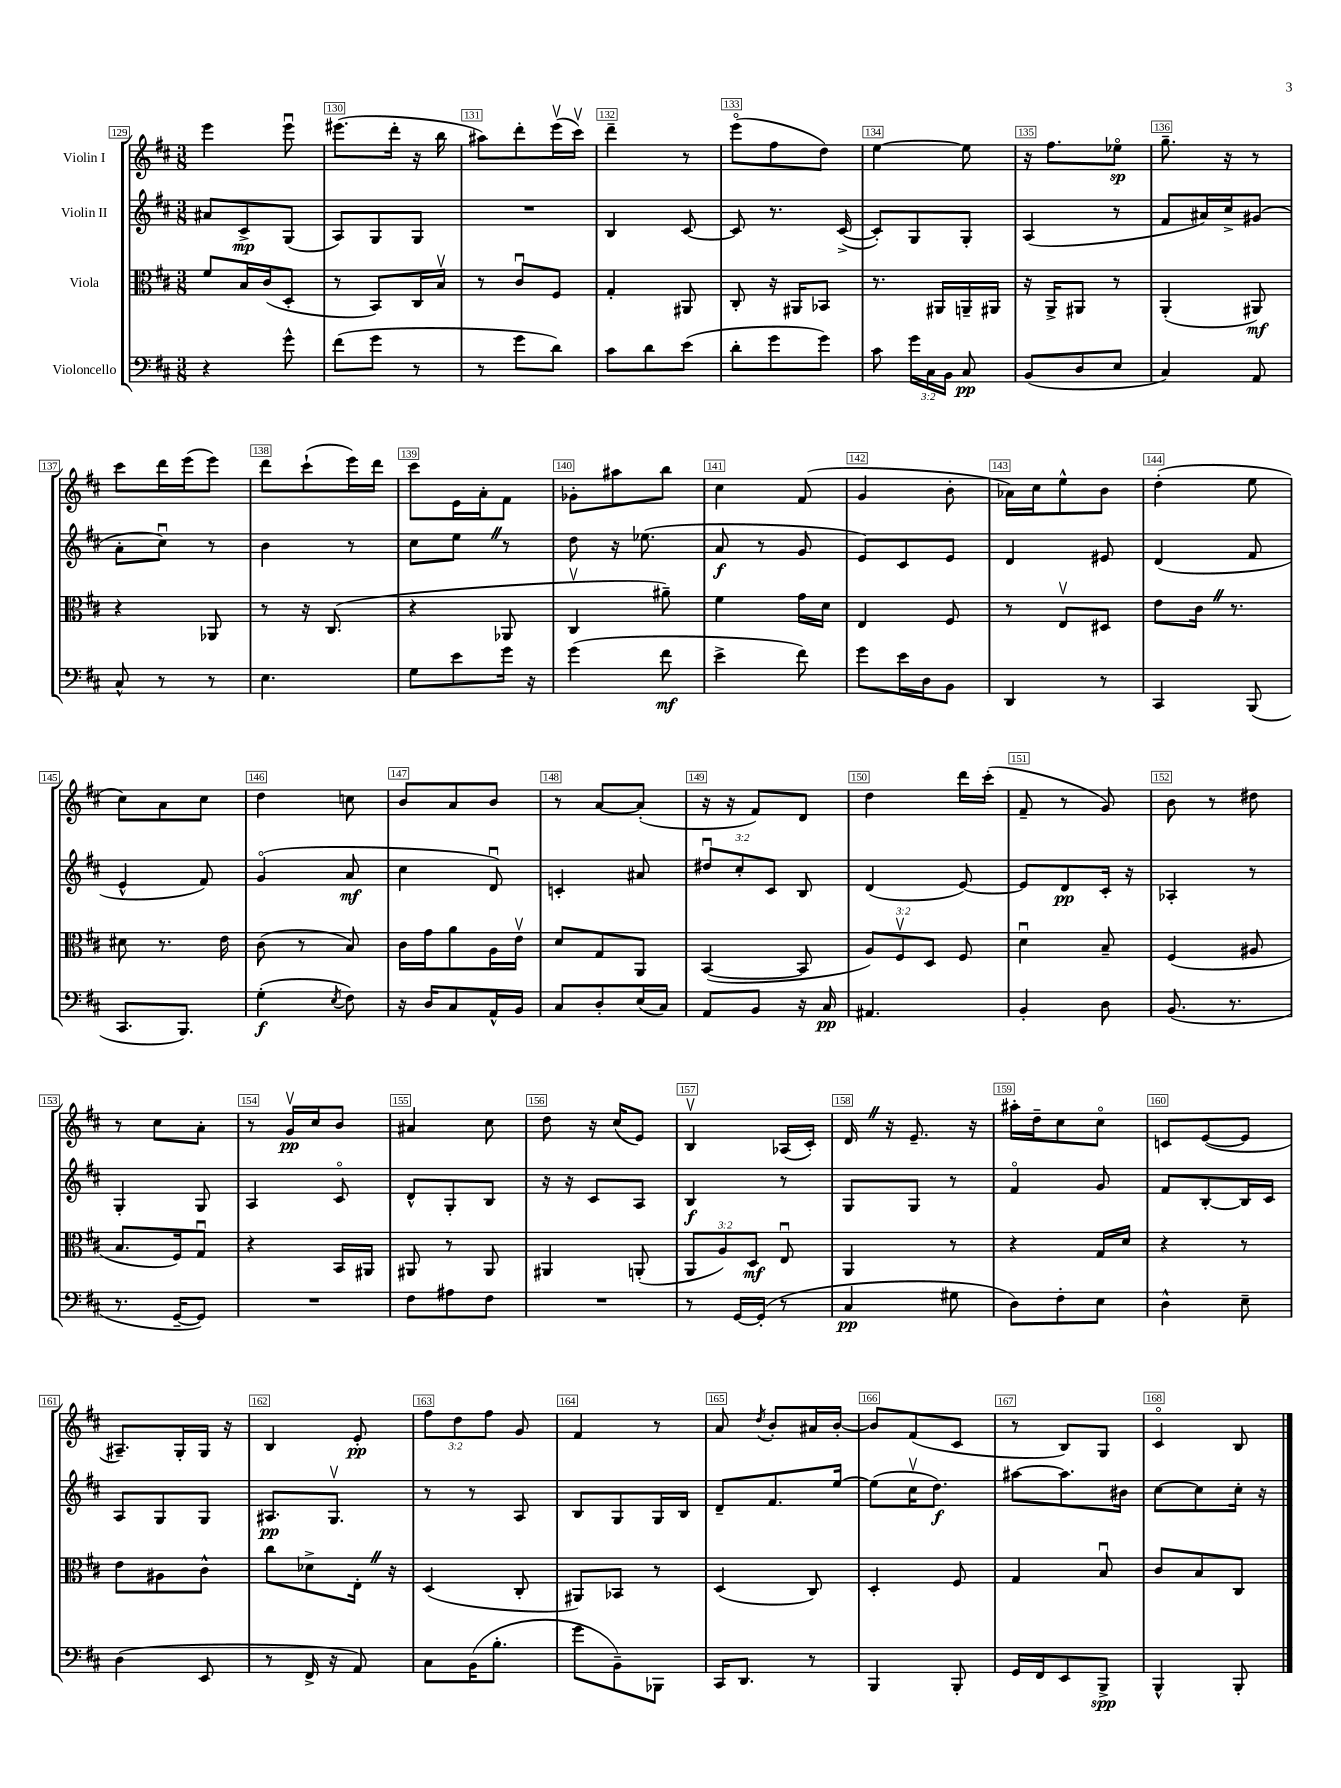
<<
\new StaffGroup <<
\new Staff = "s0" \with { instrumentName = "Violin I" } {
    \clef treble \key d \major \numericTimeSignature \time 3/8 \override Staff.TupletNumber.text = #tuplet-number::calc-fraction-text
    \autoBeamOff e'''4 e'''8\downbow |
    eis'''8.[( d'''16]-. r16 b''16 |
    ais''8[) d'''8-. e'''16\upbow( cis'''16]\upbow) |
    d'''4-- r8 |
    e'''8[\flageolet( fis''8 d''8]) |
    e''4~ e''8 |
    r16 fis''8.[ ees''8]\flageolet\sp |
    g''8.-- r16 r8 |
    cis'''8[ d'''16 e'''16( e'''8]) |
    d'''8[ cis'''8-!( e'''16) d'''16] |
    cis'''8[ e'16 a'16-. fis'8] |
    ges'8[-. ais''8 b''8] |
    cis''4 fis'8( |
    g'4 b'8-. |
    aes'16[) cis''16 e''8-^ b'8] |
    d''4-.( e''8 |
    cis''8[) a'8 cis''8] |
    d''4 c''8 |
    b'8[ a'8 b'8] |
    r8 a'8[~ a'8]-.( |
    r16 r16 fis'8[) d'8] |
    d''4 d'''16[ cis'''16]-.( |
    fis'8-- r8 g'8) |
    b'8 r8 dis''8 |
    r8 cis''8[ a'8]-. |
    r8 g'16[\upbow\pp cis''16 b'8] |
    ais'4 cis''8 |
    d''8 r16 cis''16[( e'8]) |
    b4\upbow aes16[( cis'16]-.) |
    d'16 \once \override BreathingSign.text = \markup { \musicglyph "scripts.caesura.straight" } \breathe r16 e'8.-- r16 |
    ais''16[-. d''16-- cis''8 cis''8]\flageolet |
    c'8[ e'8~( e'8] |
    ais8.[--) g16-. g16] r16 |
    b4 e'8-.\pp |
    \tuplet 3/2 { fis''8[ d''8 fis''8] } g'8 |
    fis'4 r8 |
    a'8 \acciaccatura { d''8 } b'8[-. ais'16 b'16]~-. |
    b'8[ fis'8( cis'8] |
    r8 b8[) g8] |
    cis'4\flageolet b8 \bar "|." |
}
\new Staff = "s1" \with { instrumentName = "Violin II" } {
    \clef treble \key d \major \numericTimeSignature \time 3/8 \override Staff.TupletNumber.text = #tuplet-number::calc-fraction-text
    \autoBeamOff ais'8[ cis'8->\mp g8]( |
    a8[) g8 g8] |
    R4. |
    b4 cis'8~ |
    cis'8 r8. cis'16~->( |
    cis'8[-.) g8 g8]-. |
    a4( r8 |
    fis'8[ ais'16) cis''16-> gis'8]( |
    a'8[-. cis''8]\downbow) r8 |
    b'4 r8 |
    cis''8[ e''8] \once \override BreathingSign.text = \markup { \musicglyph "scripts.caesura.straight" } \breathe r8 |
    d''8 r16 ees''8.( |
    a'8\f r8 g'8 |
    e'8[) cis'8 e'8] |
    d'4 eis'8 |
    d'4( fis'8 |
    e'4-^ fis'8) |
    g'4\flageolet( a'8\mf |
    cis''4 d'8\downbow) |
    c'4-. ais'8 |
    \tuplet 3/2 { dis''8[\downbow cis''8-. cis'8] } b8 |
    d'4( e'8~) |
    e'8[ d'8\pp cis'16]-. r16 |
    aes4-. r8 |
    g4-. g8 |
    a4 cis'8\flageolet |
    d'8[-^ g8-. b8] |
    r16 r16 cis'8[ a8] |
    b4\f r8 |
    g8[ g8] r8 |
    fis'4\flageolet g'8 |
    fis'8[ b8~-. b16 cis'16] |
    a8[ g8 g8] |
    ais8.[\pp g8.]\upbow |
    r8 r8 a8 |
    b8[ g8 g16 b16] |
    d'8[-- fis'8. e''16]~ |
    e''8[( cis''16\upbow d''8.]\f) |
    ais''8[~ ais''8. bis'16] |
    cis''8[~ cis''8 cis''16]-. r16 \bar "|." |
}
\new Staff = "s2" \with { instrumentName = "Viola" } {
    \clef alto \key d \major \numericTimeSignature \time 3/8 \override Staff.TupletNumber.text = #tuplet-number::calc-fraction-text
    \autoBeamOff fis'8[ b16 cis'16( d8]-. |
    r8 b,8[) cis16 b16]\upbow |
    r8 cis'8[\downbow fis8] |
    g4-. ais,8 |
    cis8-. r16 ais,16[ bes,8] |
    r8. ais,16[ a,16-- ais,16] |
    r16 a,16[-> ais,8] r8 |
    a,4-.( ais,8\mf) |
    r4 aes,8 |
    r8 r16 cis8.( |
    r4 aes,8 |
    cis4\upbow ais'8--) |
    fis'4 g'16[ d'16] |
    e4 fis8 |
    r8 e8[\upbow dis8] |
    e'8[ cis'16] \once \override BreathingSign.text = \markup { \musicglyph "scripts.caesura.straight" } \breathe r8. |
    dis'8 r8. e'16 |
    cis'8( r8 b8) |
    cis'16[ g'16 a'8 a16 e'16]\upbow |
    d'8[ g8 a,8] |
    b,4~( b,8 |
    \tuplet 3/2 { a8[) fis8\upbow d8] } fis8 |
    d'4\downbow b8-- |
    fis4( ais8 |
    b8.[ fis16) g8]\downbow |
    r4 b,16[ ais,16] |
    ais,8 r8 ais,8 |
    ais,4 a,8-.( |
    \tuplet 3/2 { a,8[ a8) d8]\mf } e8\downbow |
    a,4 r8 |
    r4 g16[ d'16] |
    r4 r8 |
    e'8[ ais8 cis'8]-^ |
    cis''8[ des'8-> e16]-. \once \override BreathingSign.text = \markup { \musicglyph "scripts.caesura.straight" } \breathe r16 |
    d4( cis8-. |
    ais,8[) bes,8] r8 |
    d4( cis8) |
    d4-. fis8 |
    g4 b8\downbow |
    cis'8[ b8 cis8] \bar "|." |
}
\new Staff = "s3" \with { instrumentName = "Violoncello" } {
    \clef bass \key d \major \numericTimeSignature \time 3/8 \override Staff.TupletNumber.text = #tuplet-number::calc-fraction-text
    \autoBeamOff r4 g'8-^ |
    fis'8[( g'8] r8 |
    r8 g'8[ d'8]) |
    cis'8[ d'8 e'8]( |
    d'8[-. g'8 g'8]) |
    cis'8 \tuplet 3/2 { g'16[ cis16 b,16] } cis8\pp |
    b,8[( d8 e8] |
    cis4) a,8 |
    cis8-^ r8 r8 |
    e4. |
    g8[ e'8 g'16] r16 |
    g'4( fis'8\mf |
    e'4-> fis'8) |
    g'8[ e'16 d16 b,8] |
    d,4 r8 |
    cis,4 b,,8( |
    cis,8.[ b,,8.]) |
    g4-.\f( \acciaccatura { e8 } fis8) |
    r16 d16[ cis8 a,16-^ b,16] |
    cis8[ d8-. e16( cis16]) |
    a,8[ b,8] r16 cis16\pp |
    ais,4. |
    b,4-. d8 |
    b,8.( r8. |
    r8. g,16[~-- g,8]) |
    R4. |
    fis8[ ais8 fis8] |
    R4. |
    r8 g,16[~ g,16]-.( r8 |
    cis4\pp gis8 |
    d8[) fis8-. e8] |
    d4-^ e8-- |
    d4( e,8 |
    r8 fis,16-> r16 a,8) |
    cis8[ b,16( b8.]-. |
    g'8[ b,8--) bes,,8] |
    cis,16[ d,8.] r8 |
    b,,4 b,,8-. |
    g,16[ fis,16 e,8 b,,8]->\spp |
    b,,4-^ b,,8-. \bar "|." |
}
>>
>>
\layout { \context { \Score currentBarNumber = #129 \override BarNumber.break-visibility = ##(#f #t #t) barNumberVisibility = #all-bar-numbers-visible \override BarNumber.stencil = #(make-stencil-boxer 0.1 0.3 ly:text-interface::print) } }
